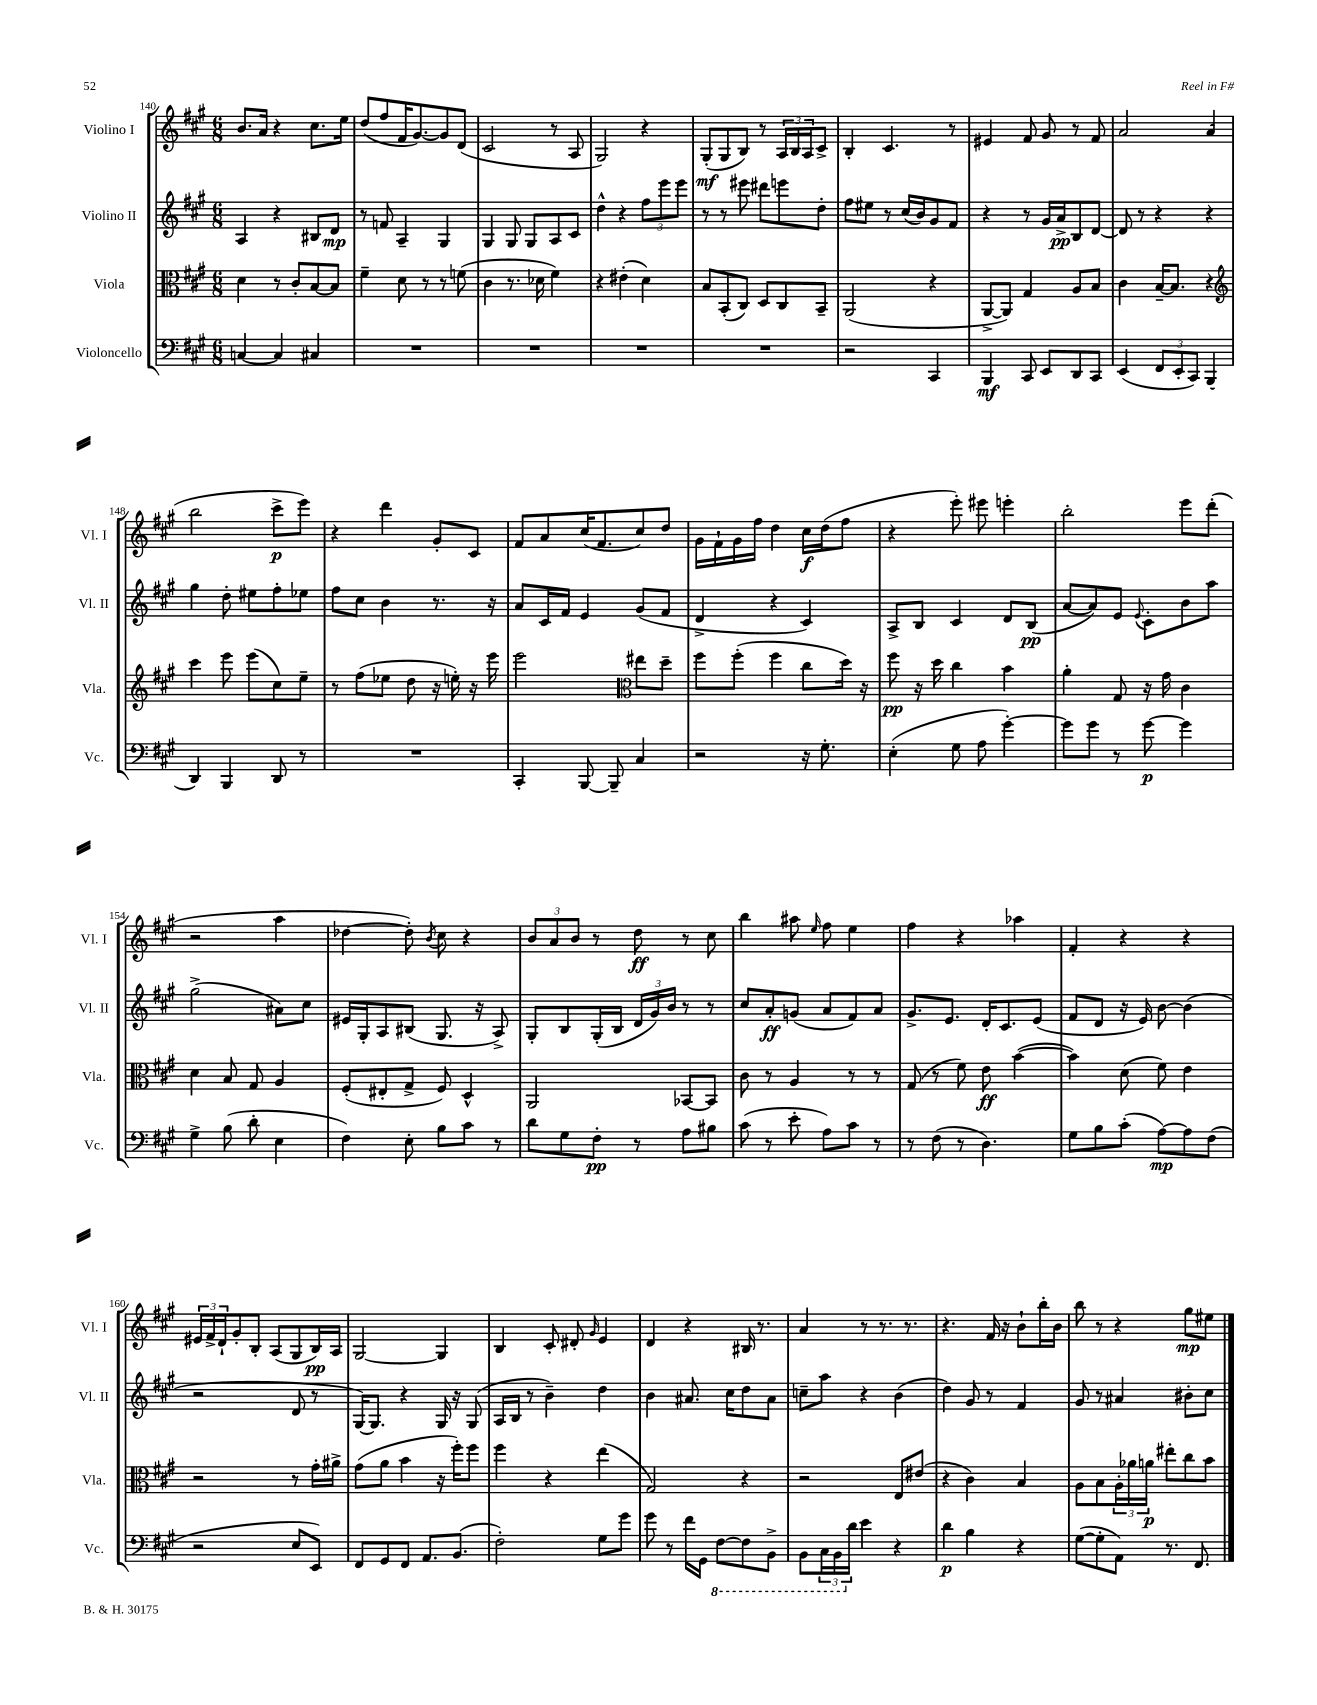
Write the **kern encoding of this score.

**kern	**kern	**kern	**kern
*staff4	*staff3	*staff2	*staff1
*clefF4	*clefC3	*clefG2	*clefG2
*k[f#c#g#]	*k[f#c#g#]	*k[f#c#g#]	*k[f#c#g#]
*M6/8	*M6/8	*M6/8	*M6/8
[4C	4d	4A	8.b
.	.	.	16a
4C]	8r	4r	4r
.	8c#'	.	.
4C#	[8B	8B#	8.cc#
.	8B]	8d	.
.	.	.	16ee
=	=	=	=
2.r	4f#~	8r	(8dd
.	.	8f	8ff#
.	8d	4A~	16f#
.	.	.	[8.g#)
.	8r	.	.
.	8r	4G#	8g#]
.	(8f	.	(8d
=	=	=	=
2.r	4c#	4G#	2c#
.	8.r	8G#	.
.	.	8G#	.
.	16d-	.	.
.	4f#)	8A	8r
.	.	8c#	8A
=	=	=	=
2.r	4r	4dd^^	2G#)
.	(4e#'	4r	.
.	4d)	12ff#	4r
.	.	12eee	.
.	.	12eee	.
=	=	=	=
2.r	8B	8r	(8G#'
.	(8BB'	8r	8G#
.	8C#)	8eee#	8B)
.	8D	8ddd#	8r
.	8C#	8eee	24A
.	.	.	24B
.	.	.	24A
.	8BB~	8dd'	8c#^
=	=	=	=
2r	(2AA	8ff#	4B'
.	.	8ee#	.
.	.	8r	4.c#
.	.	(16cc#	.
.	.	16b)	.
4CC#	4r	8g#	.
.	.	8f#	8r
=	=	=	=
4BBB	[8AA^	4r	4e#
.	8AA])	.	.
8CC#	4G#	8r	8f#
8EE	.	16g#	8g#
.	.	16a^	.
8DD	8A	8B	8r
8CC#	8B	[8d	8f#
=	=	=	=
(4EE	4c#	8d]	2a
.	.	8r	.
12FF#	[16B~	4r	.
.	8.B]	.	.
12EE'	.	.	.
12CC#)	.	.	.
(4BBB	4r	4r	(4a
=	=	=	=
*	*clefG2	*	*
4DD)	4ccc#	4gg#	2bb
4BBB	8eee	8dd'	.
.	(8eee	8ee#	.
8DD	8cc#)	8ff#'	8ccc#^
8r	8ee~	8ee-	8eee)
=	=	=	=
2.r	8r	8ff#	4r
.	(8ff#	8cc#	.
.	8ee-	4b	4ddd
.	8dd	.	.
.	16r	8.r	8g#'
.	16ee')	.	.
.	16r	.	8c#
.	16eee	16r	.
=	=	=	=
4CC#'	2eee	8a	8f#
.	.	16c#	8a
.	.	16f#	.
[8BBB	.	4e	(16cc#
.	.	.	8.f#
8BBB~]	.	.	.
*	*clefC3	*	*
4C#	8ee#	(8g#	8cc#)
.	8dd~	8f#	8dd
=	=	=	=
2r	8ff#	4d^	16g#
.	.	.	16f#`
.	(8ff#'	.	16g#
.	.	.	16ff#
.	4ff#	4r	4dd
16r	8cc#	4c#)	16cc#
8.G#'	.	.	(16dd
.	16dd)	.	8ff#
.	16r	.	.
=	=	=	=
(4E'	8ff#	8A^	4r
.	16r	8B	.
.	16dd	.	.
8G#	4cc#	4c#	8eee')
8A	.	.	8eee#
[4g#')	4b	8d	4eee'
.	.	(8B	.
=	=	=	=
8g#]	4a'	[8a	2bb'
8g#	.	8a])	.
8r	8G#	8e	.
.	.	8qqe	.
[8g#	16r	8c#'	.
.	16g#	.	.
4g#]	4c#	8b	8eee
.	.	8aa	(8ddd'
=	=	=	=
4G#^	4d	(2gg#^	2r
(8B	8B	.	.
8d'	8G#	.	.
4E	4A	8a#)	4aa
.	.	8cc#	.
=	=	=	=
4F#)	(8F#'	16e#	[4dd-
.	.	16G#'	.
.	8E#'	8A	.
8E'	8G#^	(8B#	8dd-'])
.	.	.	8qb
8B	8F#)	8.G#	8cc#
8c#	4D^^	.	4r
.	.	16r	.
8r	.	8A^)	.
=	=	=	=
8d	2AA	8G#'	12b
.	.	.	12a
8G#	.	8B	.
.	.	.	12b
8F#'	.	(16G#'	8r
.	.	16B	.
8r	.	24d	8dd
.	.	24g#)	.
.	.	24b	.
8A	[8BB-	8r	8r
8B#	8BB-]	8r	8cc#
=	=	=	=
(8c#	8c#	8cc#	4bb
8r	8r	8a'	.
8e'	4A	(8g	8aa#
.	.	.	16qqee
8A)	.	8a	8ff#
8c#	8r	8f#)	4ee
8r	8r	8a	.
=	=	=	=
8r	(8G#	8.g#^	4ff#
(8F#	8r	.	.
.	.	8.e	.
8r	8f#)	.	4r
4.D)	8e	16d'	.
.	.	8.c#	.
.	([4b	.	4aa-
.	.	(8e	.
=	=	=	=
8G#	4b])	8f#	4f#'
8B	.	8d	.
(8c#'	(8d	16r	4r
.	.	16e)	.
[8A)	8f#)	[8b	.
8A]	4e	(4b]	4r
(8F#	.	.	.
=	=	=	=
2r	2r	2r	24e#
.	.	.	24f#^
.	.	.	24d`
.	.	.	8g#'
.	.	.	8B'
.	.	.	(8A
8E	8r	8d	8G#
8EE)	16g#'	8r	16B)
.	16a#^	.	16A
=	=	=	=
8FF#	(8g#	[16G#)	[2G#
.	.	8.G#]	.
8GG#	8a	.	.
8FF#	4b	4r	.
8.AA	.	.	.
.	16r	16G#	4G#]
(8.BB	16ff#')	16r	.
.	8ff#	(8G#	.
=	=	=	=
2F#')	4ff#	16A	4B
.	.	16B	.
.	.	8r	.
.	4r	4b~)	8c#'
.	.	.	8d#'
.	.	.	16qqg#
8G#	(4ee	4dd	4e
8g#	.	.	.
=	=	=	=
8g#	2G#)	4b	4d
8r	.	.	.
16f#	.	8.a#	4r
16GG#	.	.	.
[8FF#	.	.	.
.	.	16cc#	.
8FF#]	4r	8dd	16B#
.	.	.	8.r
8BBB^	.	8a#	.
=	=	=	=
8BBB	2r	8cc~	4a
24CC#	.	8aa	.
24BBB	.	.	.
24d	.	.	.
4e	.	4r	8r
.	.	.	8.r
4r	8E	(4b	.
.	.	.	8.r
.	(8e#	.	.
=	=	=	=
4d	4r	4dd)	4.r
4B	4c#)	8g#	.
.	.	8r	16f#
.	.	.	16r
4r	4B	4f#	8b`
.	.	.	16bb'
.	.	.	16b
=	=	=	=
([8G#	8A	8g#	8bb
8G#']	8B	8r	8r
8AA)	24A'	4a#	4r
.	24a-	.	.
.	24a	.	.
8.r	8ee#'	.	.
.	8cc#	8b#'	8gg#
8.FF#	.	.	.
.	8b	8cc#	8ee#
==	==	==	==
*-	*-	*-	*-
